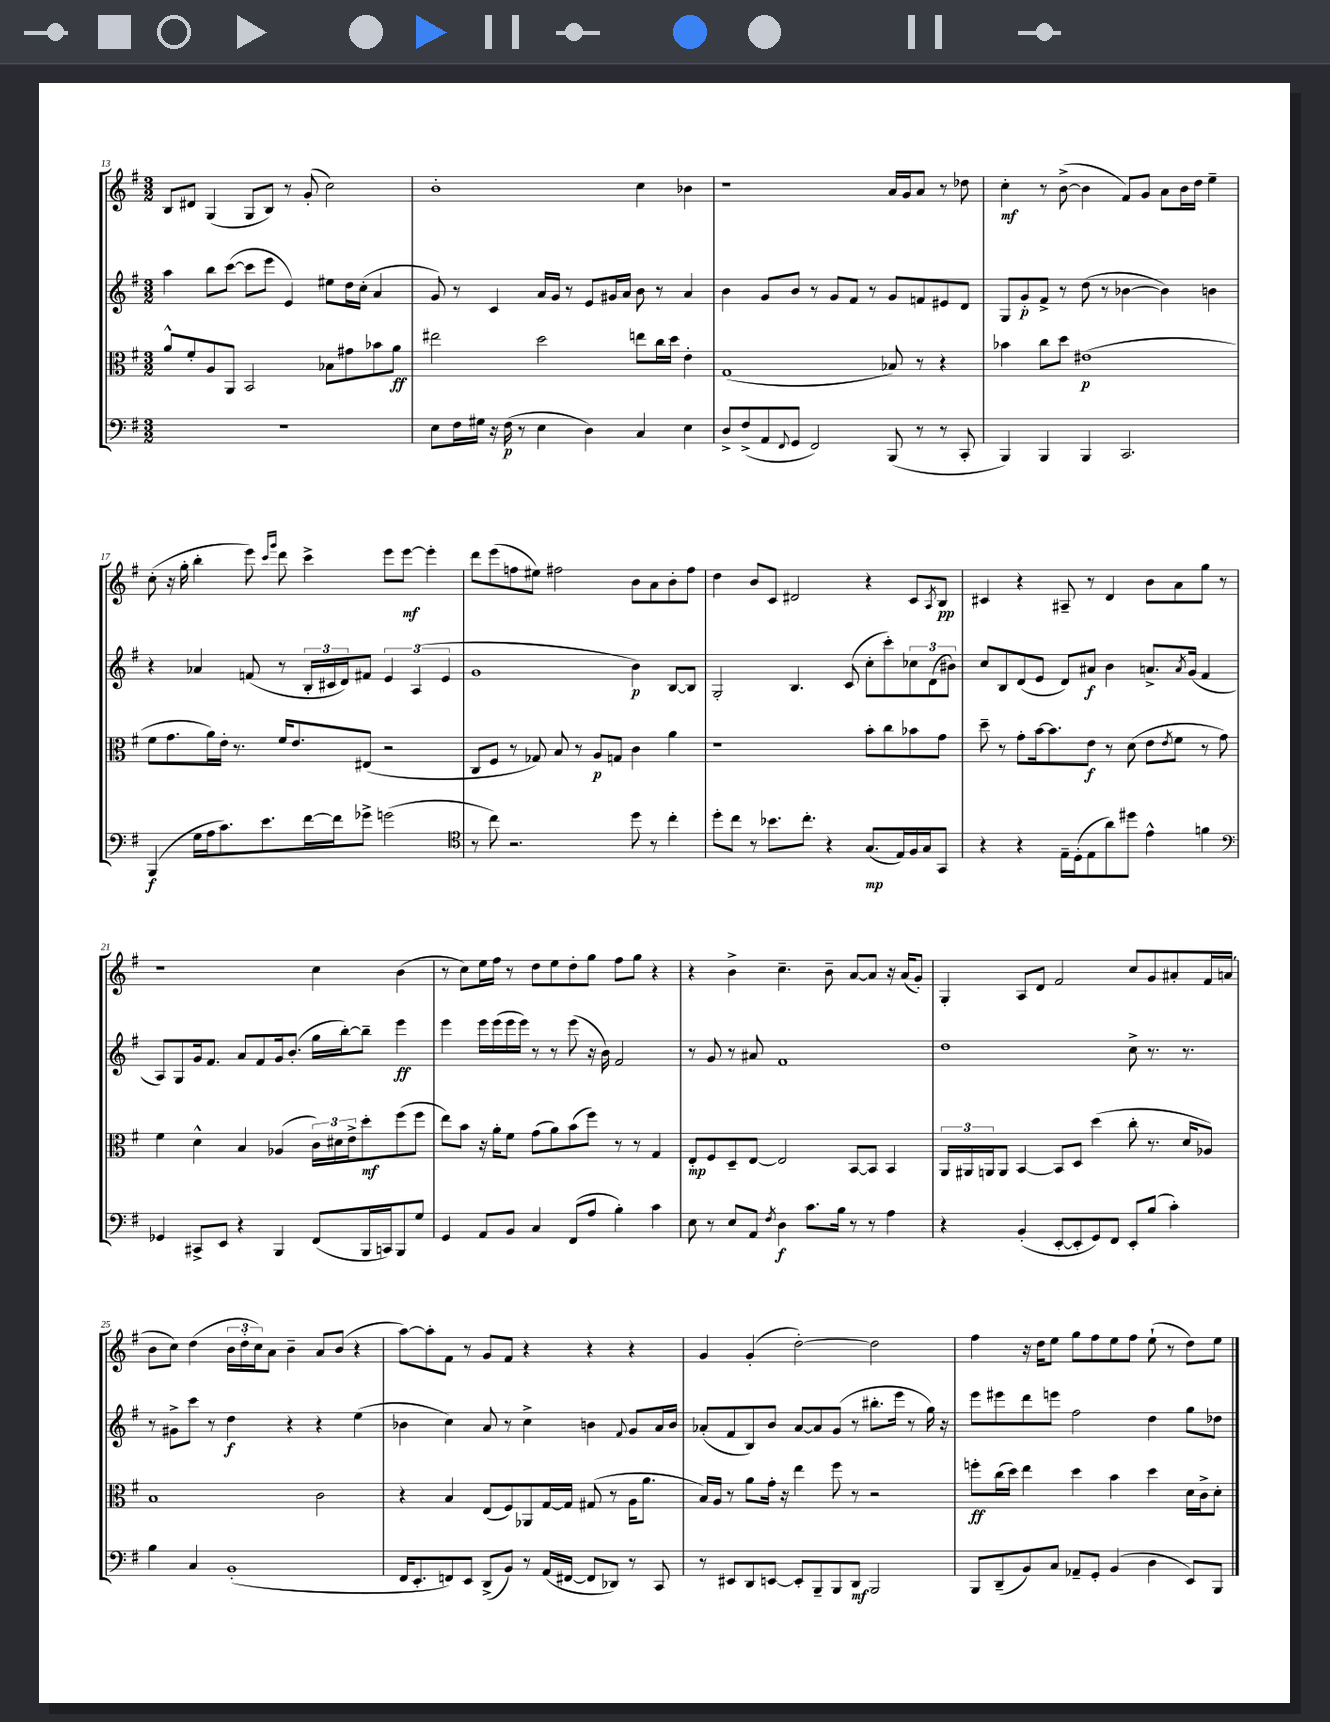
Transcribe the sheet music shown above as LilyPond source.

<<
\new StaffGroup <<
\new Staff = "s0" {
    \clef treble \key g \major \numericTimeSignature \time 3/2
    b8 dis'8 g4( g8 b8) r8 g'8-.( c''2) |
    b'1-. c''4 bes'4 |
    r1 a'16 g'16 a'8 r8 des''8 |
    c''4-.\mf r8 b'8~->( b'4 fis'8) g'8 a'8 b'16 d''16 e''4-- |
    c''8-.( r16 g''16-. b''4-. e'''8) \grace { c'''16 g'''16 } d'''8 c'''4-> e'''8 e'''8~\mf e'''4-. |
    d'''8 e'''8( f''8 eis''8) fis''2 b'8 a'8 b'8-. fis''8 |
    d''4 b'8 c'8 dis'2 r4 c'8 \acciaccatura { a8 } b8\pp |
    cis'4 r4 ais8-- r8 d'4 b'8 a'8 g''8 r8 |
    r1 c''4 b'4( |
    r8 c''8) e''16 fis''16 r8 d''8 e''8 d''8-. g''8 fis''8 g''8 r4 |
    r4 b'4-> c''4.-- b'8-- a'8~ a'8 r16 a'16( g'8-.) |
    g4-. a8 d'8 fis'2 c''8 g'8 ais'8-. fis'16 a'16( |
    b'8 c''8) d''4( \tuplet 3/2 { b'16 d''16-. c''16) } a'8 b'4-- a'8 b'8( r4 |
    a''8~) a''8-. fis'8 r8 g'8 fis'8 r4 r4 r4 |
    g'4 g'4-.( d''2~-.) d''2 |
    fis''4 r16 d''16 e''8 g''8 fis''8 e''8 fis''8 e''8-!( r8 d''8) e''8 \bar "|." |
}
\new Staff = "s1" {
    \clef treble \key g \major \numericTimeSignature \time 3/2
    a''4 b''8 c'''8~( c'''8 e'''8 e'4) eis''8 d''16 c''16-.( a'4 |
    g'8) r8 c'4 a'16 g'16 r8 e'8 gis'16 a'16 b'8 r8 a'4 |
    b'4 g'8 b'8 r8 g'8 fis'8 r8 g'8 f'8 eis'8 d'8 |
    g8 g'8-.\p fis'8-> r8 d''8( r8 bes'4~ bes'4) b'4 |
    r4 aes'4 f'8( r8 \tuplet 3/2 { b16-. cis'16 d'16) } fis'8 \tuplet 3/2 { e'4 a4( e'4 } |
    g'1 b'4\p) b8~ b8 |
    g2-. b4. c'8( c''8-. c'''8-.) \tuplet 3/2 { ces''8 d'8( bis'8) } |
    c''8 b8 d'8( e'8 d'8) ais'8\f b'4 a'8.-> \acciaccatura { a'8 } g'16( fis'4 |
    a8) g8 g'16 fis'8. a'8 fis'8 g'16 b'8.-.( g''16 b''16~-.) b''8-- e'''4\ff |
    e'''4 e'''16 e'''16( e'''16 e'''16) r8 r8 e'''8( r16 b'16) fis'2 |
    r8 g'8 r8 ais'8 fis'1 |
    d''1 c''8-> r8. r8. |
    r8 gis'8-> c'''8 r8 d''4\f r4 r4 e''4( |
    bes'4 c''4) a'8 r8 c''4-> b'4 \appoggiatura { fis'8 } g'8 a'16 b'16 |
    aes'8-.( fis'8 b8) b'8 aes'8~ aes'8 g'8( r8 bis''8.-. e'''16 r8 g''16) r16 |
    e'''8 eis'''8 d'''8 e'''8 fis''2 d''4 g''8 des''8 \bar "|." |
}
\new Staff = "s2" {
    \clef alto \key g \major \numericTimeSignature \time 3/2
    a'8-^ fis'8-. a8 a,8 b,2 bes8 gis'8 bes'8 a'8\ff |
    eis''2 d''2 e''8 c''16 d''16 e'4-. |
    g1( bes8) r8 r4 |
    bes'4 c''8 d''8 eis'1\p( |
    fis'8 g'8. a'16) e'16-. r8. fis'16 e'8. eis8( r2 |
    c8 fis8 r8 ges8) b8 r8 a8\p g8 c'4 a'4 |
    r1 b'8-. c''8 bes'8 g'8 |
    d''8-- r8 g'8-. b'16~ b'8. e'8\f r8 d'8( e'8 \acciaccatura { e'8 } fis'8 r8 g'8) |
    fis'4 d'4-^ b4 aes4( \tuplet 3/2 { c'16) dis'16 e'16-> } d''8-.\mf fis''8( fis''8 |
    e''8) b'8 r16 a'16-. fis'8 g'8( a'8) b'8( fis''8) r8 r8 g4 |
    e8-.\mp fis8 d8-- e8~ e2 b,8~ b,8 b,4 |
    \tuplet 3/2 { a,16 ais,16 a,16 } a,8 b,4~ b,8 d8 d''4( c''8-. r8. d'16 aes8) |
    b1 c'2 |
    r4 b4 e8( fis8) aes,8 g16~ g16 gis8( r8 a16 a'8. |
    b16) a16 r8 a'8 g'16-. r16 e''4 fis''8 r8 r2 |
    f''8-.\ff c''16( d''16) e''4 d''4 b'4 d''4 d'16 c'16-> d'8-. \bar "|." |
}
\new Staff = "s3" {
    \clef bass \key g \major \numericTimeSignature \time 3/2
    R1. |
    e8 fis16 gis16 r16 fis16\p( r8 e4 d4) c4 e4 |
    d8-> fis8->( a,8 \appoggiatura { fis,8 } g,8 fis,2) b,,8( r8 r8 c,8-. |
    b,,4) b,,4 b,,4 c,2. |
    b,,4\f( g16 a16 c'8.) e'8. fis'16~ fis'16 ges'8-> g'2( |
    \clef tenor r8 c''8) r2. d''8 r8 c''4-. |
    d''8-. c''8 r8 bes'8. c''8.-. r4 g8.\mp( e16) fis16 g16 g,8 |
    r4 r4 e16-- d16-.( e8 a'8) dis''8 e'4-^ f'4 |
    \clef bass ges,4 cis,8-> e,8 r4 b,,4 fis,8( b,,16 c,16) b,,8 g8 |
    g,4 a,8 b,8 c4 fis,8( a8 b4-.) c'4 |
    e8 r8 e8 a,8 \acciaccatura { fis8 } d4\f c'8. b16 r8 r8 a4 |
    r4 b,4-.( e,8~-. e,8-. g,8) fis,8 e,8-. b8( c'4-.) |
    b4 c4 b,1-.( |
    fis,16 e,8.-. f,8) e,8 d,8->( b,8) r8 a,16( fis,16~ fis,8 des,8) r8 c,8 |
    r8 eis,8 d,8 e,8~ e,8-. b,,8-- b,,8 d,8\mf b,,2 |
    b,,8 d,8--( b,8) c8 aes,8-- g,8-. b,4( d4 e,8) b,,8 \bar "|." |
}
>>
>>
\layout { \context { \Score currentBarNumber = #13 } }
